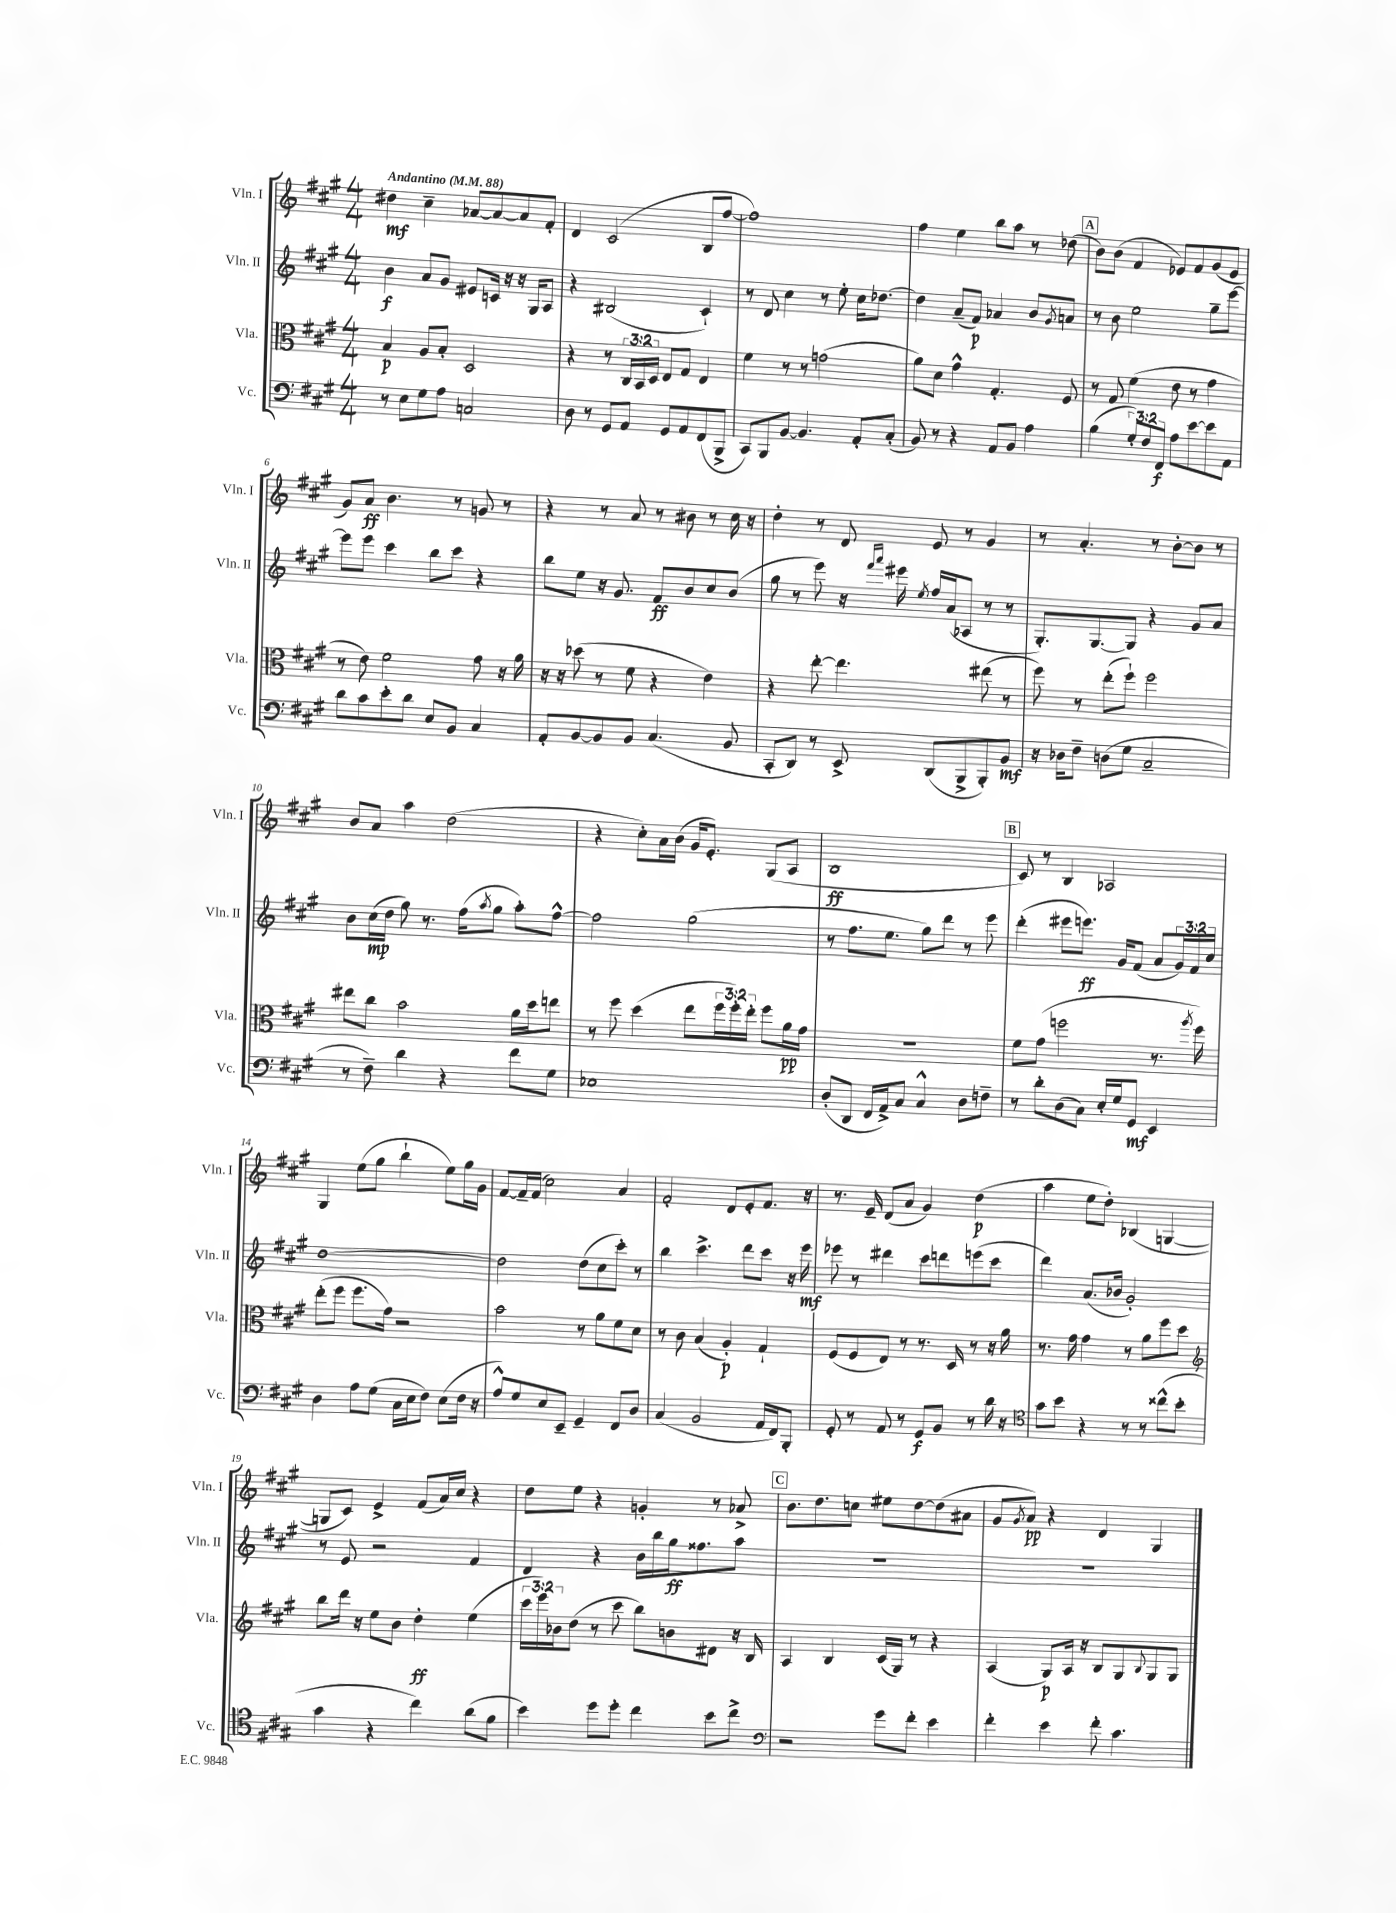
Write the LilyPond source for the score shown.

<<
\new StaffGroup <<
\new Staff = "s0" \with { instrumentName = "Vln. I" shortInstrumentName = "Vln. I" } {
    \clef treble \key a \major \numericTimeSignature \time 4/4 \tempo "Andantino" 4 = 88
    dis''4\mf cis''4-- aes'8~ aes'8~ aes'8 fis'8-. |
    d'4 cis'2( b8 fis''8~ |
    fis''1) |
    fis''4 e''4 b''8 a''8 r8 des''8( |
    \mark \markup { \box "A" } b'8) b'8( fis'4 ees'8) fis'8 gis'8( ees'8 |
    gis'8) a'8\ff b'4. r8 g'8 r8 |
    r4 r8 a'8 r8 bis'8 r8 cis''16 r16 |
    d''4-. r8 d'8 e'8 r8 gis'4 |
    r8 a'4.-. r8 b'8~-. b'8 r8 |
    b'8 a'8 a''4 d''2( |
    r4 cis''8-.) a'16 b'16( gis'16 e'8.-.) gis8( a8 |
    b1\ff |
    \mark \markup { \box "B" } cis'8) r8 b4 aes2 |
    gis4 e''8( gis''8 b''4-! e''8) gis''16 gis'16 |
    fis'8~ fis'16-- fis'16( cis''2) a'4 |
    fis'2-. d'8 e'8-. fis'8. r16 |
    r8. e'16-- d'8( a'8 gis'4) d''4\p( |
    a''4 e''8 d''8-.) bes4( g4~ |
    g8 cis'8) e'4-> fis'8( a'16) cis''16 r4 |
    d''8 e''8 r4 g'4-. r8 aes'8-> |
    \mark \markup { \box "C" } b'8. d''8. c''8 eis''8 d''8~ d''8( ais'8 |
    gis'8 \acciaccatura { gis'8 } a'8\pp) r4 d'4 gis4 \bar "|." |
}
\new Staff = "s1" \with { instrumentName = "Vln. II" shortInstrumentName = "Vln. II" } {
    \clef treble \key a \major \numericTimeSignature \time 4/4 \override Staff.TupletNumber.text = #tuplet-number::calc-fraction-text
    b'4\f a'8 gis'8 eis'8 c'16 r16 r16 gis16 a8 |
    r4 bis2( cis'4-!) |
    r8 d'8 cis''4 r8 e''8-. cis''16 des''8.~ |
    des''4 a'8--( fis'8\p) aes'4 b'8 \acciaccatura { gis'8 } a'8 |
    \mark \markup { \box "A" } r8 b'8 e''2 gis''8-- e'''8~ |
    e'''8 e'''8 cis'''4 b''8 cis'''8 r4 |
    b''8 e''8 r16 gis'8. fis'8\ff b'8 cis''8 b'8( |
    gis''8 r8 e'''8) r16 \grace { fis'''16 a'''16 } eis'''16 \acciaccatura { e''8 } fis''16 a'16( aes8 r8 r8 |
    gis8.-.) gis8.~ gis8 r4 gis'8 a'8 |
    b'8 cis''16\mp( d''16 gis''8) r8. fis''16( \acciaccatura { a''8 } gis''8 a''8-.) fis''8~-^ |
    fis''2 gis''2( |
    r8 fis''8. e''8. gis''8) d'''8 r8 e'''8 |
    \mark \markup { \box "B" } d'''4-.( eis'''8 e'''8.\ff) gis'16 fis'8( a'8 \tuplet 3/2 { gis'16) fis'16 cis''16 } |
    d''1~ |
    d''2 d''8( cis''8 cis'''8-.) r8 |
    b''4 cis'''4.-> d'''8 cis'''8 r16 e'''16\mf |
    ees'''8 r8 dis'''4 cis'''8 d'''8 e'''8( cis'''8 |
    d'''4) a'8.( bes'16 gis'2-.) |
    r8 e'8 r2 fis'4 |
    d'4 r4 b'16 b''16 gis''16\ff fisis''8. a''8 |
    \mark \markup { \box "C" } R1 |
    R1 \bar "|." |
}
\new Staff = "s2" \with { instrumentName = "Vla." shortInstrumentName = "Vla." } {
    \clef alto \key a \major \numericTimeSignature \time 4/4 \override Staff.TupletNumber.text = #tuplet-number::calc-fraction-text
    b4\p a8 b8-. d2 |
    r4 r8 \tuplet 3/2 { cis16 b,16 d16 } e8 gis8 e4 |
    fis'4 r8 r8 g'2( |
    a'8) d'8 gis'4-^ gis4.-. fis8 |
    \mark \markup { \box "A" } r8 gis8 fis'4( e'8 r8 gis'4 |
    r8 e'8) fis'2 gis'8 r16 a'16 |
    r16 r16 des''8( r8 fis'8 r4 e'4) |
    r4 e''8~-. e''4. eis''8( r8 |
    fis''8) r8 e''8-.( fis''8-!) fis''2 |
    eis''8 cis''8 b'2 a'16 d''16 e''8 |
    r8 fis''8 d''4( e''8 \tuplet 3/2 { fis''16 fis''16-.) e''16-. } fis''8 a'16\pp gis'16 |
    R1 |
    \mark \markup { \box "B" } fis'8 gis'8( f''2 r8. \acciaccatura { a''8 } f''16) |
    e''8-.( fis''8 fis''8. gis'16) r2 |
    b'2 r8 a'8 fis'8 d'8 |
    r8 cis'8 b4( a4-.\p) gis4-! |
    fis8( fis8 e8) r8 r8. d16 r8 r16 a'16 |
    r8. gis'16 gis'4 r8 a'8 fis''8 d''8 |
    \clef treble b''8 d'''16 r16 e''8 b'8 d''4-.\ff e''4( |
    \tuplet 3/2 { cis'''16 e'''16) bes'16 } d''8( r8 cis'''8 b''8) b'8 dis'8 r16 b16 |
    \mark \markup { \box "C" } a4 b4 cis'16( gis16) r8 r4 |
    a4( gis8\p) a16 r16 b8 gis8 \appoggiatura { b8 } gis8 gis8 \bar "|." |
}
\new Staff = "s3" \with { instrumentName = "Vc." shortInstrumentName = "Vc." } {
    \clef bass \key a \major \numericTimeSignature \time 4/4 \override Staff.TupletNumber.text = #tuplet-number::calc-fraction-text
    r8 e8 gis8 a8 c2 |
    d8 r8 gis,8 a,8 gis,8 a,8 fis,8( b,,8-> |
    cis,8) b,,8 b,8~ b,4. a,8-. cis8-.( |
    b,8) r8 r4 a,8 b,8 a4 |
    \mark \markup { \box "A" } b4( \tuplet 3/2 { gis8-.) fis8 fis,8\f } a8 e'8~ e'8 a,8 |
    d'8 cis'8 e'8-. d'8 e8 b,8 cis4 |
    a,8-. b,8~ b,8 b,8 cis4.( b,8 |
    cis,8-. d,8) r8 e,8-> d,8( b,,8-> b,,8-.) b,8\mf |
    r16 des16 fis8-- d8( gis8 cis2-- |
    r8 fis8--) d'4 r4 fis'8 gis8 |
    ees1 |
    d8-.( d,8 fis,16 a,16->) cis8 cis4-^ d8 f8-- |
    \mark \markup { \box "B" } r8 d'8-. d8( cis8) e16-. gis16 gis,8\mf e,4 |
    d4 a8 gis8( cis16 e16 fis8) e8( fis16 r16 |
    a8-^) gis8 e8 e,8-- gis,4-- fis,8 d8 |
    cis4( b,2 a,16 fis,16) b,,8-. |
    gis,8-. r8 a,8 r8 gis,8\f b,8 r8 d'16 r16 |
    \clef tenor gis'8 b'8 r4 r8 r8 cisis''8-^( b'8-. |
    gis'4 r4 cis''4) a'8( fis'8 |
    b'4) d''8 d''8-. cis''4 b'8 cis''8-> |
    \mark \markup { \box "C" } \clef bass r2 gis'8 fis'8-. e'4 |
    fis'4-. e'4 fis'8-. cis'4. \bar "|." |
}
>>
>>
